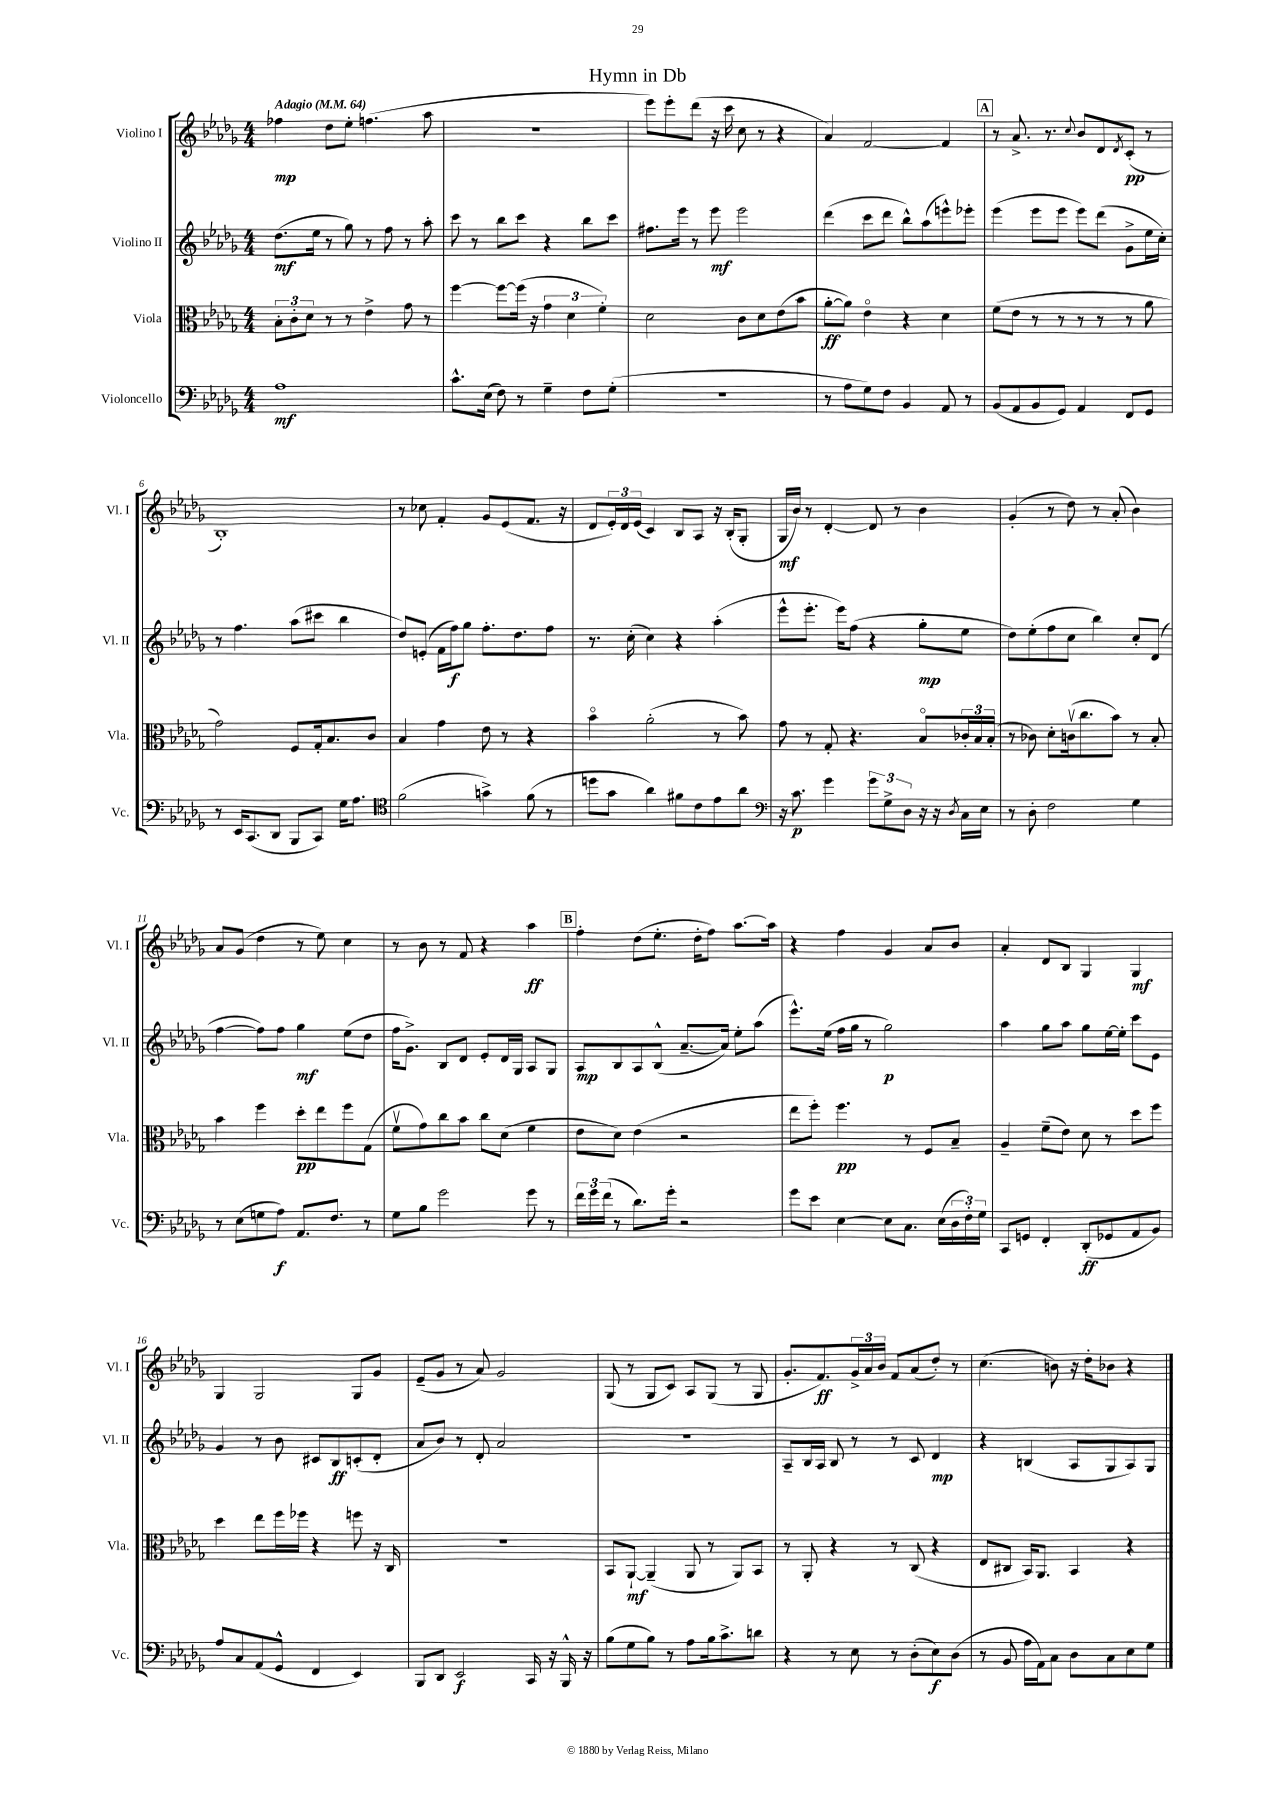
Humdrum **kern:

**kern	**kern	**kern	**kern
*staff4	*staff3	*staff2	*staff1
*clefF4	*clefC3	*clefG2	*clefG2
*k[b-e-a-d-g-]	*k[b-e-a-d-g-]	*k[b-e-a-d-g-]	*k[b-e-a-d-g-]
*M4/4	*M4/4	*M4/4	*M4/4
*MM64	*MM64	*MM64	*MM64
1A-	12B-'	(8.dd-	4ff-
.	12c'	.	.
.	12d-	.	.
.	.	16ee-	.
.	8r	8r	8dd-
.	8r	8gg-)	8ee-'
.	4e-^	8r	(4.ff
.	.	8ff	.
.	8g-	8r	.
.	8r	8aa-'	8aa-
=	=	=	=
8.c^^	[4ff	8ccc	1r
.	.	8r	.
(16E-	.	.	.
8F)	8ff_	8bb-	.
8r	(16ff]	8ccc	.
.	16r	.	.
4G-~	6g-	4r	.
.	6d-	.	.
8F	.	8bb-	.
.	6f')	.	.
(8G-'	.	8ccc	.
=	=	=	=
1r	2d-	8.ff#	8eee-)
.	.	.	8eee-'
.	.	16eee-	.
.	.	8r	(8ddd-
.	.	8eee-	16r
.	.	.	16ccc
.	8c	2eee-	8cc
.	8d-	.	8r
.	(8e-	.	4r
.	8b-	.	.
=	=	=	=
8r	[8a-'	(4ddd-	4a-)
8A-	8a-])	.	.
8G-)	4e-o	8ccc	[2f
8F	.	8ddd-	.
4BB-	4r	8bb-^^)	.
.	.	(8aa-	.
8AA-	4d-	8eee^^)	4f]
8r	.	8eee-'	.
=	=	=	=
(8BB-	(8f	(4eee-	8r
8AA-	8e-	.	8.a-^
8BB-	8r	8eee-	.
.	.	.	8.r
8GG-)	8r	8eee-	.
.	.	.	8qqcc
4AA-	8r	8eee-)	8b-
.	8r	(8ddd-	8d-
.	.	.	8qd-
8FF	8r	8g-^	(8c'
8GG-	8a-	16ee-	8r
.	.	16cc')	.
=	=	=	=
8r	2g-)	8r	1B-')
16EE-	.	4.ff	.
(8.CC	.	.	.
8DD-	.	.	.
8BBB-	8F	(8aa-	.
8CC)	16G-'	8ccc#	.
.	8.B-	.	.
16G-	.	4bb-	.
8.A-	.	.	.
.	8c	.	.
=	=	=	=
*clefC4	*	*	*
(2f	4B-	8dd-)	8r
.	.	(8e'	8cc-
.	4g-	16f	4f'
.	.	16ff)	.
.	.	8gg-	.
4g^)	8e-	8.ff'	8g-
.	8r	.	(8e-
.	.	8.dd-	.
(8f	4r	.	8.f
8r	.	8ff	.
.	.	.	16r
=	=	=	=
8dd	4b-o	8.r	8d-
8g-	.	.	24e-')
.	.	.	24d-
.	.	(16cc'	.
.	.	.	(24e-
4a-)	(2a-'	4cc)	4c)
8f#	.	4r	8B-
8c	.	.	8A-
8e-	8r	(4aa-'	16r
.	.	.	(16B-'
8a-	8b-)	.	8G-'
=	=	=	=
*clefF4	*	*	*
16r	8g-	8eee-^^	16G-
8.c	.	.	16b-)
.	8r	8.eee-'	8r
4g-	8G-'	.	[4d-'
.	.	16eee-)	.
.	4.r	(8ff	.
12g-	.	4r	8d-]
12G-^	.	.	.
.	.	.	8r
12D-	.	.	.
16r	8B-o	8gg-'	4b-
16r	.	.	.
8qD-	.	.	.
16C	24c-'	8ee-	.
.	24B-	.	.
16E-	.	.	.
.	(24B-'	.	.
=	=	=	=
8r	8r	8dd-)	(4g-'
8D-'	8c-)	(8ee-'	.
2F	8d-'	8ff	8r
.	(16cv	8cc	8dd-)
.	8.cc	.	.
.	.	4bb-)	8r
.	8b-)	.	(8a-'
4G-	8r	8cc'	4b-)
.	8B-'	(8d-	.
=	=	=	=
8r	4b-	[4ff	8a-
(8E-	.	.	(8g-
8G	4ff	8ff])	4dd-
8A-)	.	8ff	.
8.AA-	8dd-'	4gg-	8r
.	8ee-	.	8ee-)
8.F	.	.	.
.	8ff	(8ee-	4cc
8r	(8G-	8dd-	.
=	=	=	=
8G-	8fv	16ff	8r
.	.	8.g-^)	.
8B-	8g-)	.	8b-
2g-	8cc	8B-	8r
.	8b-	8d-	8f
.	8cc	8e-'	4r
.	(8d-	16d-	.
.	.	16G-	.
8g-	4f	8A-	4aa-
8r	.	8G-	.
=	=	=	=
24f	8e-	8A-	4ff'
24g-	.	.	.
(24f	.	.	.
8r	8d-)	8B-	.
8.d-)	(4e-	8A-	(8dd-
.	.	(8B-^^	8.ee-'
16g-'	.	.	.
2r	2r	[8.a-~	.
.	.	.	16dd-'
.	.	.	8ff)
.	.	16a-])	.
.	.	8ee-'	[8.aa-
.	.	(8aa-	.
.	.	.	16aa-]
=	=	=	=
8g-	8ee-	8.eee-^^)	4r
8e-	8ff')	.	.
.	.	(16ee-	.
[4E-	4.ff	16ff	4ff
.	.	16gg-	.
.	.	8r	.
8E-]	.	2gg-)	4g-
8.C	8r	.	.
.	8F	.	8a-
(16E-	.	.	.
24D-	8B-~	.	8b-
24F')	.	.	.
24G-	.	.	.
=	=	=	=
8CC	4A-~	4aa-	4a-'
8GG	.	.	.
4FF'	(8f~	8gg-	8d-
.	8e-)	8aa-	8B-
(8DD-'	8d-	8gg-	4G-
8GG-	8r	[16ee-	.
.	.	16ee-']	.
8AA-	8dd-	8ccc	4G-
8BB-)	8ff	8e-	.
=	=	=	=
8A-	4dd-	4g-	4G-
8C	.	.	.
(8AA-	8ee-	8r	2G-
8GG-^^	16ff	8b-	.
.	16ff-	.	.
4FF	4r	8c#	.
.	.	8B-	.
4EE-)	8ff	(8c'	8G-
.	16r	8d-'	8g-
.	16C	.	.
=	=	=	=
8BBB-	1r	8a-	(8e-~
8DD-	.	8b-)	8g-
2EE-	.	8r	8r
.	.	8d-'	8a-)
.	.	2a-	2g-
16CC	.	.	.
16r	.	.	.
16BBB-^^	.	.	.
16r	.	.	.
=	=	=	=
(8B-	8BB-	1r	(8G-
8G-	[8AA-`	.	8r
8B-)	(4AA-~]	.	8G-
8r	.	.	8c)
8A-	8AA-	.	8A-
16B-	8r	.	(8G-
8.c^	.	.	.
.	8AA-)	.	8r
8d	8BB-	.	8G-
=	=	=	=
4r	8r	8A-~	8.g-'
.	8AA-'	16B-	.
.	.	16A-	8.f)
8r	4r	8B-	.
8E-	.	8r	24g-^
.	.	.	24a-
.	.	.	24b-
8r	8r	8r	8f
(8D-'	(8C	8c	(8a-
8E-)	4r	4d-	8dd-')
(8D-	.	.	8r
=	=	=	=
8r	8E-	4r	(4.cc
8BB-	8C#	.	.
16A-	16BB-)	(4B	.
16AA-)	8.AA-	.	.
8C	.	.	8b)
8D-	4BB-	8A-	16r
.	.	.	16dd-'
8C	.	8G-	8b-
8E-	4r	8A-)	4r
8G-	.	8G-	.
==	==	==	==
*-	*-	*-	*-
